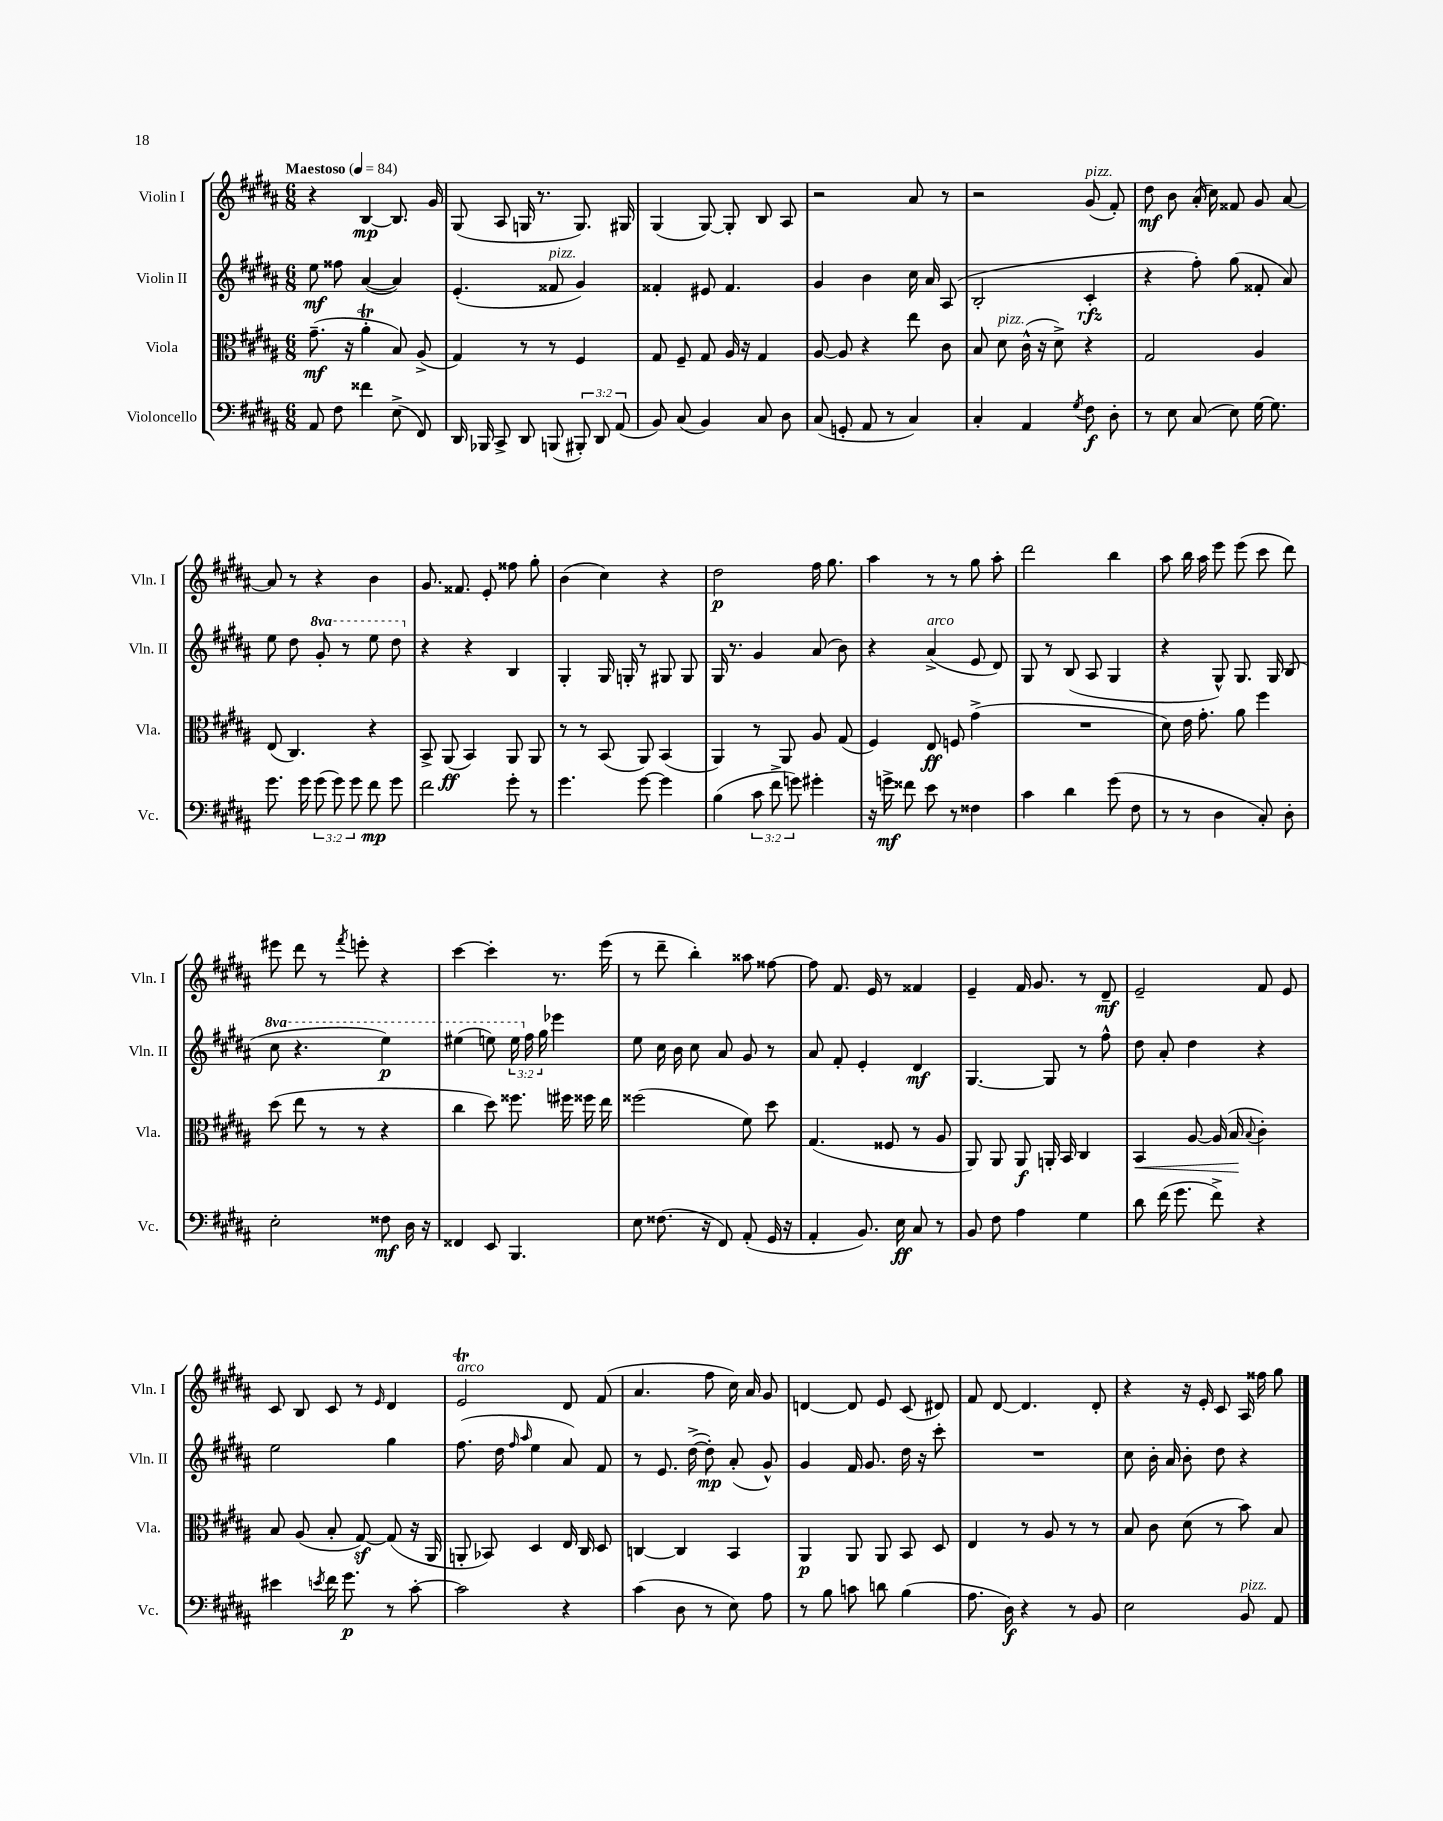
<<
\new StaffGroup <<
\new Staff = "s0" \with { instrumentName = "Violin I" shortInstrumentName = "Vln. I" } {
    \clef treble \key b \major \numericTimeSignature \time 6/8 \tempo "Maestoso" 4 = 84
    \autoBeamOff r4 b4~\mp b8. gis'16 |
    gis8( ais8 g16 r8. g8.) gis16 |
    gis4( gis8~) gis8-. b8 ais8 |
    r2 ais'8 r8 |
    r2 gis'8^\markup { \italic "pizz." }( fis'8-.) |
    dis''8\mf b'8 ais'16-.( cis''16) fisis'8 gis'8 ais'8~ |
    ais'8 r8 r4 b'4 |
    gis'8. fisis'8. e'8-. fisis''8 gis''8-. |
    b'4( cis''4) r4 |
    dis''2\p fis''16 gis''8. |
    ais''4 r8 r8 gis''8 ais''8-. |
    dis'''2 b''4 |
    ais''8 b''16 ais''16 e'''8 e'''8( cis'''8 dis'''8) |
    eis'''8 dis'''8 r8 \acciaccatura { fis'''8 } e'''8-. r4 |
    cis'''4~ cis'''4-. r8. e'''16( |
    r8 dis'''8-- b''4-.) aisis''8 fisis''8~ |
    fisis''8 fis'8. e'16 r8 fisis'4 |
    e'4-- fis'16 gis'8. r8 dis'8--\mf |
    e'2-- fis'8 e'8 |
    cis'8 b8 cis'8 r8 \grace { e'16 } dis'4 |
    e'2\trill^\markup { \italic "arco" } dis'8 fis'8( |
    ais'4. fis''8 cis''16) ais'16 gis'8 |
    d'4~ d'8 e'8 cis'8( dis'8) |
    fis'8 dis'8~ dis'4. dis'8-. |
    r4 r16 e'16-. cis'8 ais16 fisis''16 gis''8 \bar "|." |
}
\new Staff = "s1" \with { instrumentName = "Violin II" shortInstrumentName = "Vln. II" } {
    \clef treble \key b \major \numericTimeSignature \time 6/8 \override Staff.TupletNumber.text = #tuplet-number::calc-fraction-text \set Staff.ottavationMarkups = #ottavation-simple-ordinals
    \autoBeamOff e''8\mf fisis''8 ais'4~( ais'4) |
    e'4.-.( fisis'8^\markup { \italic "pizz." } gis'4) |
    fisis'4-. eis'8 fisis'4. |
    gis'4 b'4 cis''16 ais'16 ais8( |
    b2-. cis'4-.\rfz |
    r4 fis''8-.) gis''8( fisis'8-. ais'8) |
    e''8 dis''8 \ottava #1 gis''8-. r8 e'''8 dis'''8 \ottava #0 |
    r4 r4 b4 |
    gis4-. gis16 g16-. r8 gis8 gis8 |
    gis16 r8. gis'4 ais'8( b'8) |
    r4 ais'4->^\markup { \italic "arco" }( e'8 dis'8) |
    gis8 r8 b8( ais8 gis4 |
    r4 gis8-^) gis8. gis16 b8( |
    \ottava #1 cis'''8 r4. e'''4\p) |
    eis'''4( e'''8) \tuplet 3/2 { e'''16 \ottava #0 fis''16 gis''16 } ees'''4 |
    e''8 cis''16 b'16 cis''8 ais'8 gis'8 r8 |
    ais'8 fis'8-. e'4-. dis'4\mf |
    gis4.~ gis8 r8 fis''8-^ |
    dis''8 ais'8-. dis''4 r4 |
    e''2 gis''4 |
    fis''8.( dis''16 \grace { fis''16 ais''16 } e''4 ais'8) fis'8 |
    r8 e'8. dis''16~->( dis''8-.\mp) ais'8-.( gis'8-^) |
    gis'4 fis'16 gis'8. dis''16 r16 cis'''8-. |
    R2. |
    cis''8 b'16-. ais'16 b'8-. dis''8 r4 \bar "|." |
}
\new Staff = "s2" \with { instrumentName = "Viola" shortInstrumentName = "Vla." } {
    \clef alto \key b \major \numericTimeSignature \time 6/8
    \autoBeamOff gis'8.--\mf( r16 ais'4-.\trill b8) ais8->( |
    gis4) r8 r8 fis4 |
    gis8 fis8-- gis8 ais16 r16 gis4 |
    ais8~ ais8 r4 e''8 cis'8 |
    b8 dis'8^\markup { \italic "pizz." } cis'16-^( r16 dis'8->) r4 |
    gis2 ais4 |
    e8( cis4.) r4 |
    b,8-> ais,8\ff( b,4) ais,8 ais,8 |
    r8 r8 b,8( ais,8) b,4( |
    ais,4) r8 ais,8 ais8 gis8( |
    fis4) e8\ff f8 gis'4->( |
    R2. |
    dis'8) e'16 gis'8.-. ais'8 fis''4 |
    dis''8( e''8 r8 r8 r4 |
    cis''4 dis''8) fisis''8. fis''16 fisis''16 e''16 |
    fisis''2( fis'8) dis''8 |
    gis4.( fisis8 r8 ais8 |
    ais,8) ais,8 ais,8\f a,16-. b,16 cis4 |
    b,4\< ais8~ ais16( b16\! \appoggiatura { b8 } cis'4-.) |
    b8 ais8( b8-. gis8~\sf) gis8( r16 ais,16 |
    a,8-. bes,8) dis4 e16 cis16 dis8 |
    c4~ c4 b,4 |
    ais,4\p ais,8 ais,8 b,8 dis8 |
    e4 r8 ais8 r8 r8 |
    b8 cis'8 dis'8( r8 b'8) b8 \bar "|." |
}
\new Staff = "s3" \with { instrumentName = "Violoncello" shortInstrumentName = "Vc." } {
    \clef bass \key b \major \numericTimeSignature \time 6/8 \override Staff.TupletNumber.text = #tuplet-number::calc-fraction-text
    \autoBeamOff ais,8 fis8 fisis'4 e8->( fis,8) |
    dis,16 bes,,16 cis,8-> dis,8 b,,8( \tuplet 3/2 { bis,,8-.) dis,8 ais,8( } |
    b,8) cis8( b,4) cis8 dis8 |
    cis8( g,8-. ais,8 r8 cis4) |
    cis4-. ais,4 \acciaccatura { gis8 } fis8\f dis8-. |
    r8 e8 cis8( e8) gis16~ gis8. |
    gis'8. gis'16 \tuplet 3/2 { gis'8( gis'8) gis'8 } fis'8\mp gis'8 |
    fis'2 gis'8-. r8 |
    gis'4. gis'8~ gis'4 |
    b4( \tuplet 3/2 { cis'8 fis'8-> g'8) } gis'4-. |
    r16 g'16->\mf fisis'8 e'8 r8 fisis4 |
    cis'4 dis'4 gis'8( fis8 |
    r8 r8 dis4 cis8-.) dis8-. |
    e2-. fisis8\mf dis16 r16 |
    fisis,4 e,8 b,,4. |
    e8 fisis8.( r16 fis,8) ais,8-.( gis,16 r16 |
    ais,4-. b,8.) e16\ff cis8 r8 |
    b,8 fis8 ais4 gis4 |
    dis'8 fis'16( gis'8. fis'8->) r4 |
    eis'4 \acciaccatura { e'8 } fis'16 gis'8.\p r8 cis'8~-. |
    cis'2 r4 |
    cis'4( dis8 r8 e8) ais8 |
    r8 b8 c'8 d'8 b4( |
    ais8. dis16\f) r4 r8 b,8 |
    e2 b,8^\markup { \italic "pizz." } ais,8 \bar "|." |
}
>>
>>
\layout { \context { \Score \remove "Bar_number_engraver" } }
